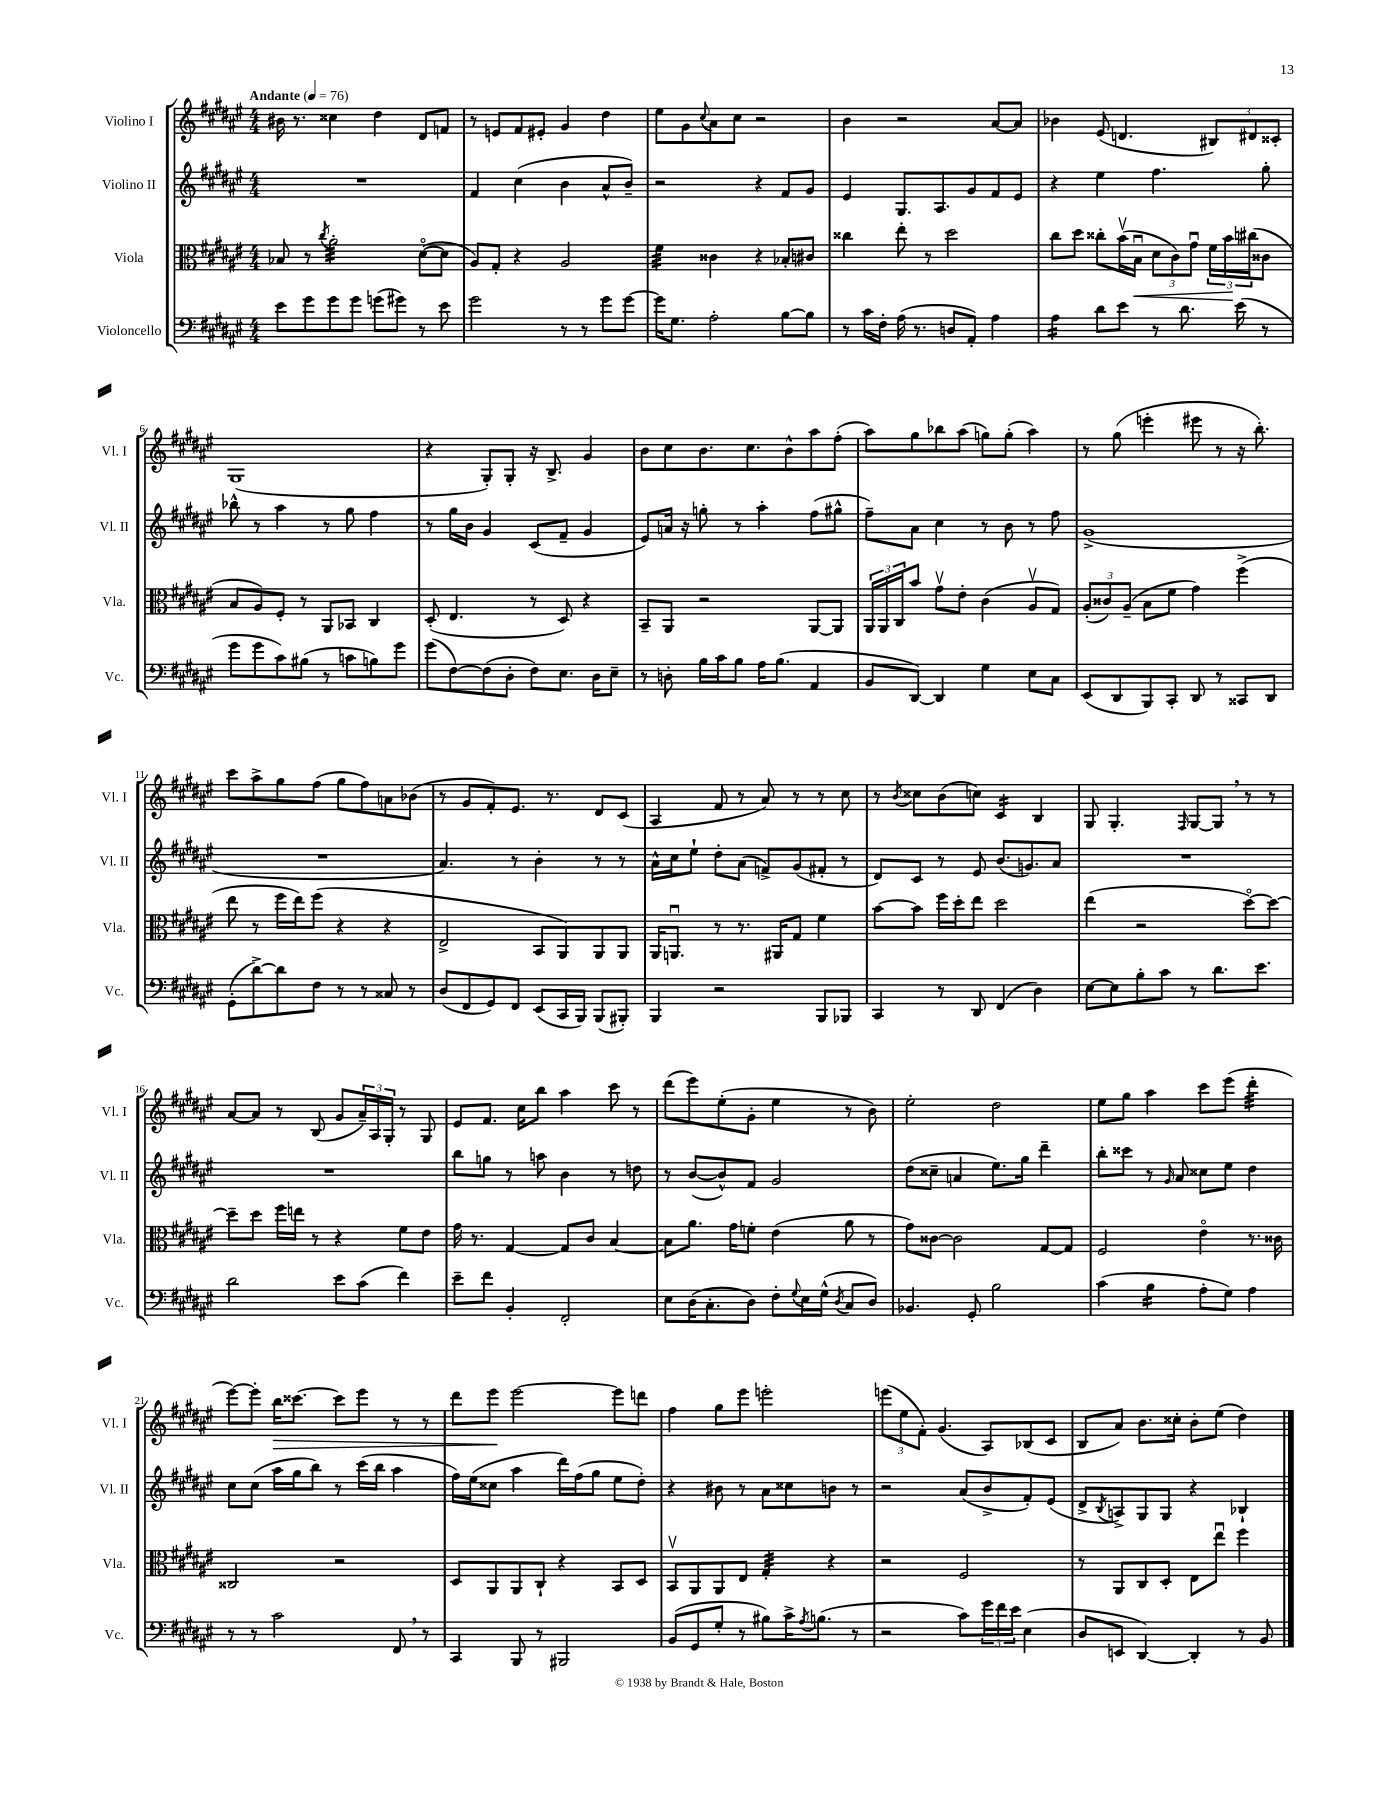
<<
\new StaffGroup <<
\new Staff = "s0" \with { instrumentName = "Violino I" shortInstrumentName = "Vl. I" } {
    \clef treble \key fis \major \numericTimeSignature \time 4/4 \tempo "Andante" 4 = 76
    bis'16 r8. cisis''4 dis''4 dis'8 f'8 |
    r8 e'8 fis'8 eis'8-. gis'4 dis''4 |
    eis''8 gis'8 \appoggiatura { cis''8 } ais'8 cis''8 r2 |
    b'4 r2 ais'8~ ais'8 |
    bes'4 eis'8( d'4. \tuplet 3/2 { bis8) dis'8 cisis'8-. } |
    gis1( |
    r4 gis8-.) gis8-. r16 b8.-> gis'4 |
    b'8 cis''8 b'8. cis''8. b'8-^ ais''8 fis''8-.( |
    ais''8) gis''8 bes''8 ais''8( g''8) g''8-.( ais''4) |
    r8 gis''8( e'''4-. eis'''8 r8 r16 b''8.-.) |
    cis'''8 ais''8-> gis''8 fis''8( gis''8 fis''8) a'8 bes'8( |
    r8 gis'8 fis'8-.) eis'8. r8. dis'8 cis'8( |
    ais4 fis'8 r8 ais'8) r8 r8 cis''8 |
    r8 \acciaccatura { b'8 } cisis''8 b'8( c''8) cis'4:16 b4 |
    gis8 gis4.-. \grace { fis16 } gis8~ gis8 \breathe r8 r8 |
    ais'8~ ais'8 r8 b8( gis'8 \tuplet 3/2 { ais'16--) ais16 gis16-. } r8 gis8 |
    eis'8 fis'8. cis''16 b''8 ais''4 cis'''8 r8 |
    dis'''8( eis'''8) eis''8-.( gis'8-. eis''4 r8 b'8) |
    eis''2-. dis''2 |
    eis''8 gis''8 ais''4 cis'''8 eis'''8( dis'''4:32-. |
    eis'''8~) eis'''8-. b''16\> cisis'''8.~ cisis'''8 eis'''8 r8 r8 |
    dis'''8 eis'''8\! eis'''2~ eis'''8 d'''8 |
    fis''4 gis''8 eis'''8 e'''2-. |
    \tuplet 3/2 { e'''8( eis''8 fis'8-.) } gis'4.( ais8) bes8( cis'8 |
    b8 ais'8) b'8. cisis''16-. b'8-. eis''8( dis''4) \bar "|." |
}
\new Staff = "s1" \with { instrumentName = "Violino II" shortInstrumentName = "Vl. II" } {
    \clef treble \key fis \major \numericTimeSignature \time 4/4
    R1 |
    fis'4 cis''4( b'4 ais'8-^ b'8--) |
    r2 r4 fis'8 gis'8 |
    eis'4 gis8. ais8. gis'8 fis'8 eis'8 |
    r4 eis''4 fis''4. gis''8-. |
    bes''8-^ r8 ais''4 r8 gis''8 fis''4 |
    r8 gis''16 b'16 gis'4 cis'8( fis'8-- gis'4 |
    eis'8) a'16 r16 g''8-. r8 ais''4-. fis''8( gis''8-^ |
    fis''8--) ais'8 cis''4 r8 b'8 r8 fis''8 |
    gis'1->( |
    R1 |
    ais'4.) r8 b'4-. r8 r8 |
    ais'16-^ cis''16 eis''8-! dis''8-. ais'8( f'8->) gis'8( fis'8-. r8 |
    dis'8) cis'8 r8 eis'8 b'8.( g'8.) ais'8 |
    R1 |
    R1 |
    b''8 g''8 r8 a''8 b'4 r8 d''8 |
    r8 b'8~( b'8-^) fis'8 gis'2 |
    dis''8( cisis''8-- a'4 eis''8.) gis''16 dis'''4-- |
    b''8-. cisis'''8 r8 \grace { gis'16 } ais'8 cisis''8 eis''8 dis''4 |
    cis''8 cis''8( ais''16 gis''16 b''8) r8 cis'''16( b''16 ais''4 |
    fis''16) eis''16( cisis''8 ais''4 dis'''16) fis''16( gis''8 eis''8 dis''8-.) |
    r4 bis'8 r8 ais'8 cisis''8 b'8 r8 |
    r2 ais'8( b'8-> fis'8-.) eis'8( |
    dis'8-> \acciaccatura { b8 } a8->) gis8 gis8 r4 bes4-! \bar "|." |
}
\new Staff = "s2" \with { instrumentName = "Viola" shortInstrumentName = "Vla." } {
    \clef alto \key fis \major \numericTimeSignature \time 4/4
    bes8 r8 \acciaccatura { cis''8 } ais'2:32-. dis'8~\flageolet( dis'8 |
    ais8) gis8-. r4 ais2 |
    fis'4:32 cisis'4 r4 bes8-. cis'8 |
    cisis''4 eis''8-. r8 dis''2 |
    cis''8 dis''8 cisis''8-. b'16\upbow( b16\downbow\< \tuplet 3/2 { dis'8 cis'8) gis'8\downbow } \tuplet 3/2 { fis'16 b'16\! cis''16( } cisis'8 |
    b8 ais8) fis8-. r8 ais,8 bes,8 cis4 |
    dis8-.( eis4. r8 dis8) r4 |
    b,8-- ais,8 r2 ais,8~ ais,8 |
    \tuplet 3/2 { ais,16 ais,16 cis16 } b'8 gis'8\upbow eis'8-. cis'4( ais8\upbow gis8) |
    \tuplet 3/2 { ais8-.( cisis'8) ais8--( } b8 fis'8 gis'4) fis''4->( |
    eis''8 r8 fis''16 eis''16) fis''8( r4 r4 |
    eis2-> b,8 ais,8) ais,8 ais,8 |
    ais,16 a,8.\downbow r8 r8. ais,16 gis8 fis'4 |
    b'8~ b'8 fis''16 dis''16-. eis''8 dis''2 |
    eis''4( r2 dis''8~\flageolet) dis''8~ |
    dis''8-- dis''8 fis''16 e''16 r8 r4 fis'8 eis'8 |
    gis'16 r8. gis4~ gis8 cis'8 b4~ |
    b8 ais'8. gis'16 f'8-. eis'4( ais'8 r8 |
    gis'8) cisis'8~ cisis'2 gis8~ gis8 |
    fis2 eis'4\flageolet r8. cisis'16 |
    cisis2 r2 |
    dis8 ais,8 ais,8 cis8-! r4 b,8 dis8 |
    b,8\upbow ais,8 ais,8 eis8 gis4:32-. r4 |
    r2 fis2 |
    r8 ais,8 cis8 dis8-. eis8 eis''8\downbow fis''4 \bar "|." |
}
\new Staff = "s3" \with { instrumentName = "Violoncello" shortInstrumentName = "Vc." } {
    \clef bass \key fis \major \numericTimeSignature \time 4/4
    eis'8 gis'8 gis'8 gis'8 g'8( gis'8) r8 eis'8 |
    gis'2 r8 r8 gis'8 gis'8~ |
    gis'16 gis8. ais2-. b8~ b8 |
    r8 cis'16 fis16-. ais16( r8. d8 ais,8-.) ais4 |
    ais4:16 dis'8 eis'8 r8 dis'8. eis'16( r8 |
    gis'8 gis'8 cis'8) bis8( r8 c'8 b8) gis'8 |
    gis'8( fis8~) fis8( dis8-. fis8) eis8. dis16 eis8-- |
    r8 d8-. b16 cis'16 b8 ais16 b8.( ais,4 |
    b,8 dis,8~) dis,4 gis4 eis8 cis8 |
    eis,8( dis,8 b,,8) cis,8-. dis,8 r8 cisis,8 dis,8 |
    gis,8-.( dis'8~->) dis'8 fis8 r8 r8 cisis8 r8 |
    dis8( fis,8 gis,8) fis,8 eis,8( cis,16 b,,16) b,,8( bis,,8-.) |
    b,,4 r2 b,,8 bes,,8 |
    cis,4 r8 dis,8 fis,4( dis4) |
    eis8~ eis8 b8-. cis'8 r8 dis'8. eis'8. |
    dis'2 eis'8 cis'8( fis'4) |
    eis'8-- fis'8 b,4-. fis,2-. |
    eis8 dis16( cis8.-. dis8) fis8-. \appoggiatura { gis8 } eis16 gis16-^( \acciaccatura { dis8 } cis8 dis8) |
    bes,4. gis,8-. b2 |
    cis'4( b4:16 ais8-. gis8) ais4 |
    r8 r8 cis'2 fis,8 \breathe r8 |
    cis,4 b,,8 r8 bis,,2 |
    b,8( gis,8 gis8-. r8 bis8) cis'16-> \acciaccatura { ais8 } b8.( r8 |
    r2 cis'8) \tuplet 3/2 { gis'16 fis'16 eis'16 } eis4( |
    dis8 e,8 dis,4~) dis,4-. r8 b,8 \bar "|." |
}
>>
>>
